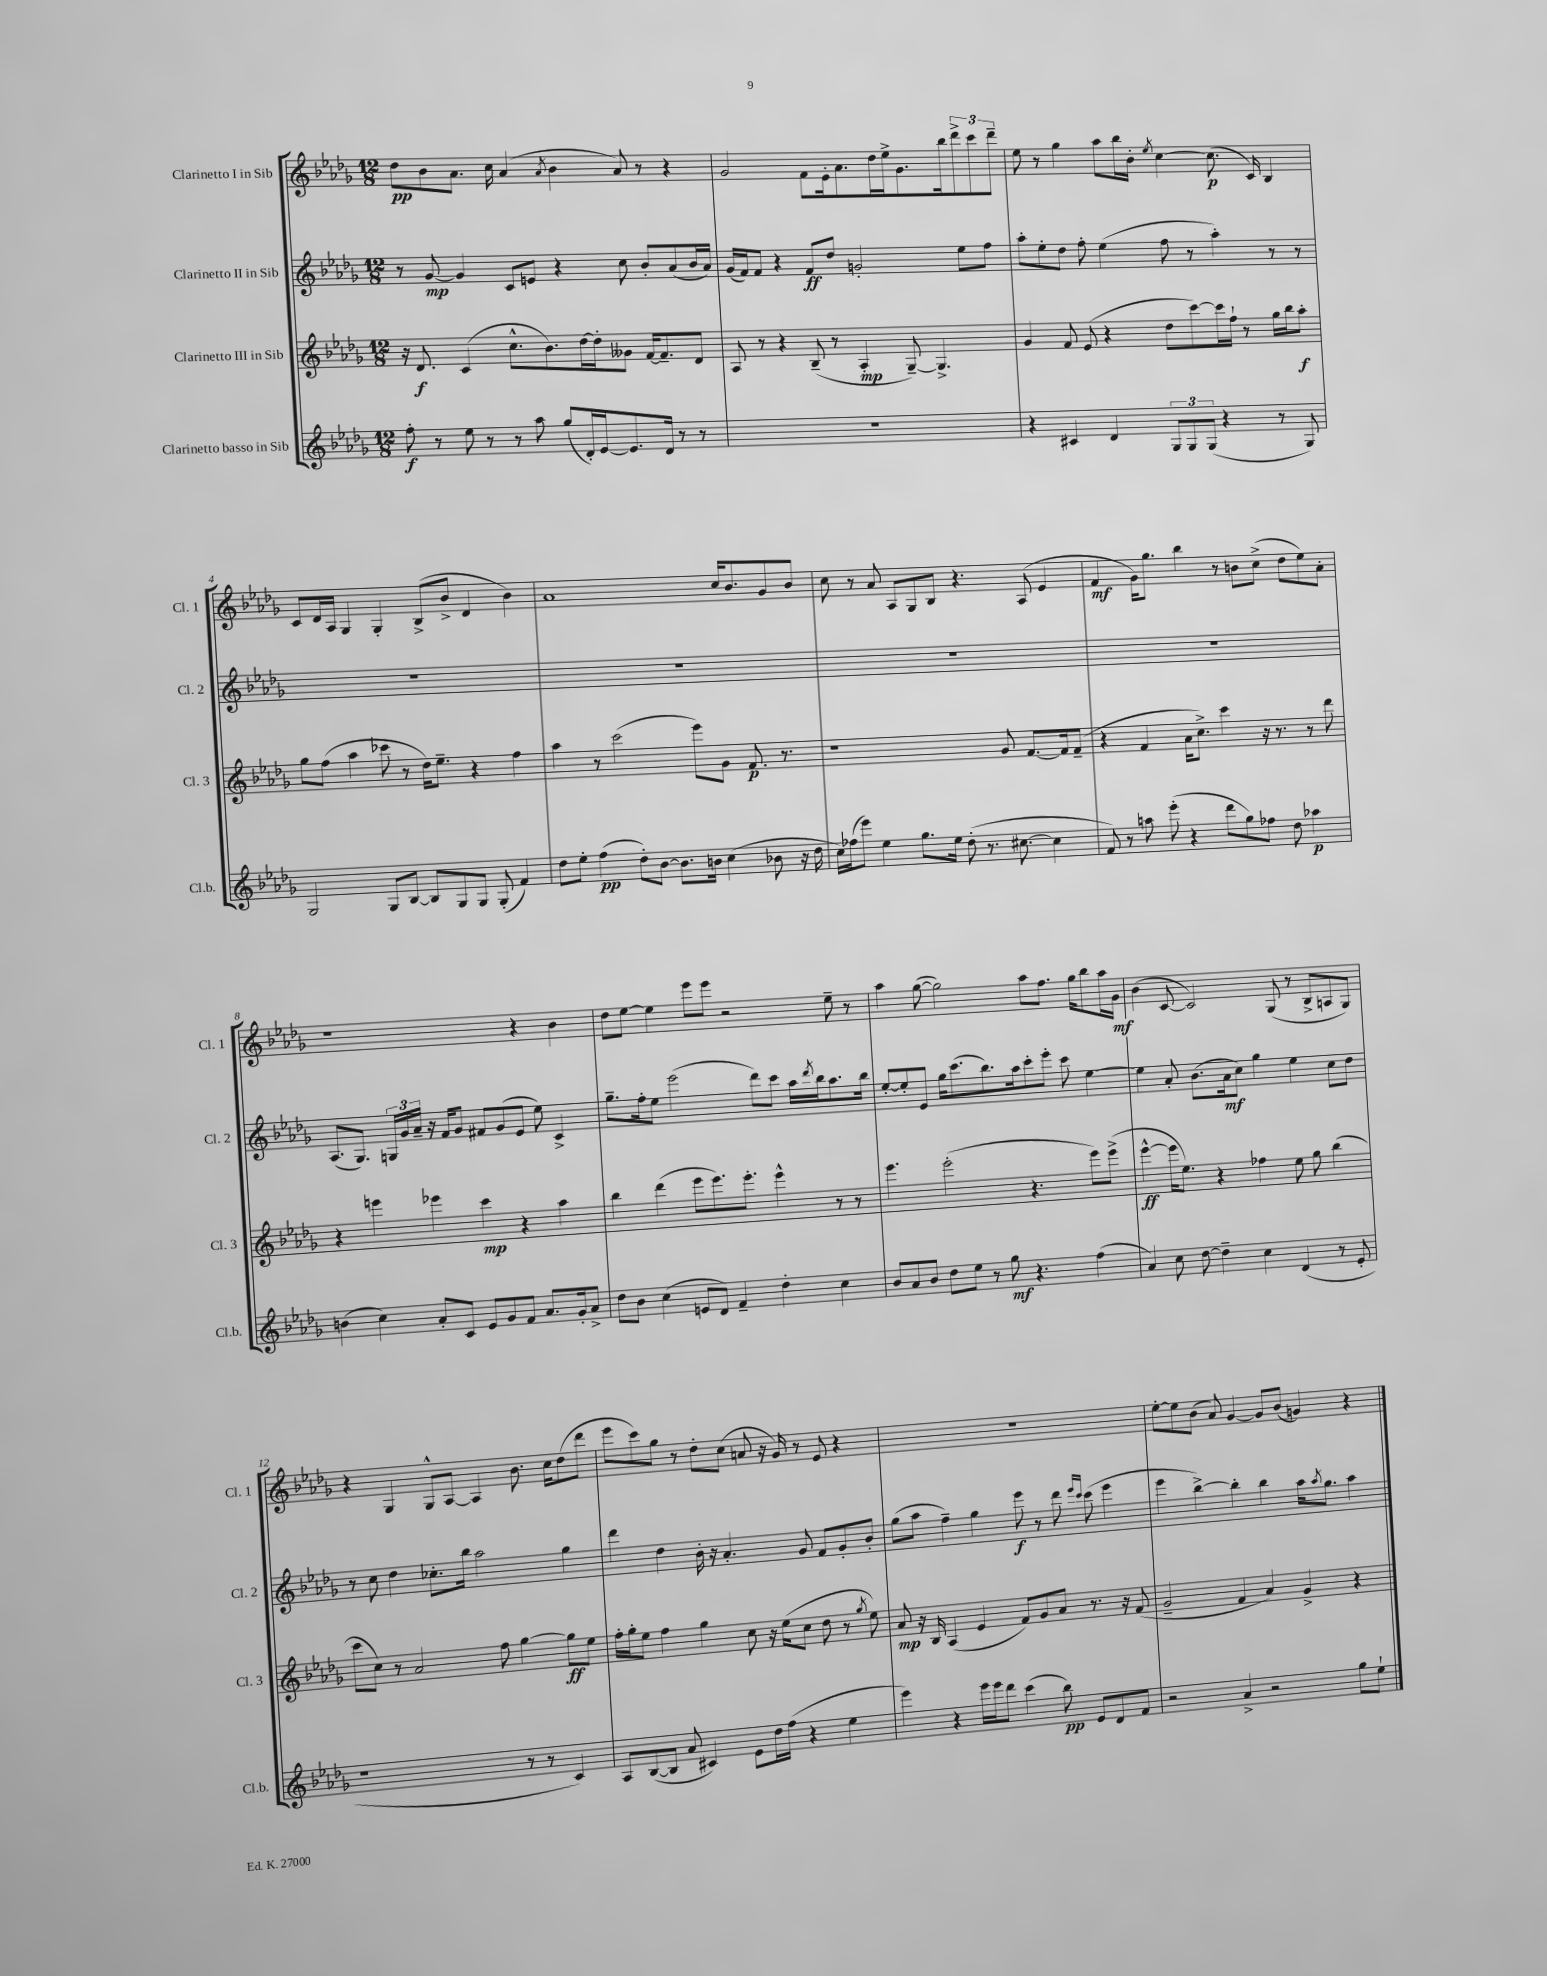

**kern	**kern	**kern	**kern
*staff4	*staff3	*staff2	*staff1
*clefG2	*clefG2	*clefG2	*clefG2
*k[b-e-a-d-g-]	*k[b-e-a-d-g-]	*k[b-e-a-d-g-]	*k[b-e-a-d-g-]
*M12/8	*M12/8	*M12/8	*M12/8
8ff'\	16r	8r	8dd-\L
.	8.d-/	.	.
8r	.	[8g-/	8b-\
8ee-\	(4c/	4g-/]	8.a-\J
8r	.	.	.
.	.	.	16cc\
8r	8.cc^^\L	8c/L	(4a-/
8aa-\	.	8e/J	.
.	8.b-\)	.	.
.	.	.	8qa-/
(8gg-/L	.	4r	4b-\
16d-'/L)	[16dd-\L	.	.
[16e-/J	16dd-'\]J	.	.
8.e-/]	8g--\J	8cc\	8a-/)
.	[16f/LK	8b-'/L	8r
16d-/Jk	8.f~/]	.	.
8r	.	(8a-/	4r
8r	8d-/J	16b-/L	.
.	.	16a-/JJ)	.
=	=	=	=
1.r	8A-/	(16g-/LL	2g-/
.	.	16f/J)	.
.	8r	8f/J	.
.	4r	4r	.
.	(8B-~/	8f/L	8f\L
.	8r	8dd-/J	16e-'\k
.	.	.	8.a-\
.	4A-'/	2g'/	.
.	.	.	16dd-\L
.	.	.	16ee-^\J
.	[8G-~/)	.	8.g-\
.	4.G-^/]	.	.
.	.	.	16bb-\k
.	.	8ee-\L	12ddd-^\
.	.	.	12ccc\
.	.	8ff\J	.
.	.	.	12ddd-~\J
=	=	=	=
4r	4g-/	8aa-'\L	8ee-\
.	.	8ee-'\	8r
4c#/	8f/	8dd-\J	4gg-\
.	(8e-/	8ff'\	.
4d-/	4r	(4ee-\	8aa-\L
.	.	.	16bb-\L
.	.	.	16b-'\JJ
.	.	.	8qee-/
12G-/L	8dd-\L	8ff\	[4cc\
12G-/	.	.	.
.	[8ccc\)	8r	.
(12G-/J	.	.	.
4r	16ccc\]L	4aa-'\)	(8.cc\]
.	16ff`\JJ	.	.
.	8r	.	.
.	.	.	16c/)
8r	16gg-\LL	8r	4B-/
.	16bb-\J	.	.
8G-/)	8aa-'\J	8r	.
=	=	=	=
2G-/	8gg-\L	1.r	8c/L
.	(8ff\J	.	16d-/L
.	.	.	16A-/JJ
.	4aa-\	.	4G-/
8G-/L	8ccc-\	.	4G-'/
[8B-/J	8r	.	.
8B-/]L	16dd-\LK)	.	(8B-^/L
.	8.ee-~\J	.	.
8G-/	.	.	8b-^/J
8G-/J	4r	.	4d-/
(8G-'/	.	.	.
4f/)	4ff\	.	4b-\)
=	=	=	=
8dd-\L	4aa-\	1.r	1a-
8ee-'\J	.	.	.
(4ff\	8r	.	.
.	(2ccc\	.	.
8dd-'\L)	.	.	.
[8b-\J	.	.	.
8.b-\]L	.	.	.
.	8eee-\L)	.	.
16b\Jk	.	.	.
(4cc\	8g-\J	.	16cc/LK
.	.	.	8.b-/
.	8.f/	.	.
8b-\	.	.	8g-/
.	8.r	.	.
16r	.	.	8b-/J
16dd-\	.	.	.
=	=	=	=
16cc\LL)	1r	1.r	8cc\
(16ff-\J	.	.	.
8eee-\J)	.	.	8r
4ee-\	.	.	8a-/
.	.	.	8A-/L
8.gg-\L	.	.	8G-/
.	.	.	8B-/J
16ee-\Jk	.	.	.
(8dd-'\	.	.	4.r
8.r	.	.	.
.	8g-/	.	.
[8.cc#\	.	.	.
.	[8.f/L	.	(8A-/
4cc#\]	.	.	4e-/
.	16f/]k	.	.
.	(8f~/J	.	.
=	=	=	=
8f/)	4r	1.r	4f/
8r	.	.	.
8aa\	4f/	.	16g-\LK)
.	.	.	8.gg-\J
(8eee-'\	.	.	.
4r	16a-\LK	.	4bb-\
.	8.cc^\J)	.	.
8ddd-\L	4ccc\	.	8r
8gg-\)	.	.	8b\L
8ff-\J	16r	.	(8cc^\J
.	8.r	.	.
8dd-\	.	.	8dd-\L
4aa-\	8r	.	8ee-\)
.	8ddd-\	.	8a-'\J
=	=	=	=
(4b\	4r	(8.A-/L	1r
.	.	8.G-/J)	.
4cc\)	4eee\	.	.
.	.	24G/LL	.
.	.	24g-/	.
.	.	24a-~/JJ	.
8a-'/L	4eee-\	16r	.
.	.	16f/LK	.
8c/J	.	8g-/J	.
8e-/L	4ccc\	8f#/L	.
8g-/	.	(8g-/	.
8f/J	4r	8e-/J	4r
8.a-/L	.	8ee-\)	.
.	4aa-\	4c^/	4b-\
16g-'/k	.	.	.
8a-^/J	.	.	.
=	=	=	=
8dd-\L	4bb-\	8.gg-~\L	8dd-\L
8b-\J	.	.	[8ee-\J
.	.	16ff'\k	.
(4cc\	(4ddd-\	8ee-\J	4ee-\]
.	.	(2eee-\	.
8e/L	8eee-\L	.	8eee-\L
8d-/J)	8.eee-\)	.	8eee-\J
4f~/	.	.	2r
.	8.eee-'\J	.	.
.	.	8ddd-\L)	.
4dd-'\	4eee-^^\	8ccc\J	.
.	.	16aa-\LL	.
.	.	8qddd-/	.
.	.	16bb-\J	.
4cc\	8r	8.aa-\	8ee-~\
.	8r	.	8r
.	.	16bb-\Jk	.
=	=	=	=
8b-/L	4.eee-\	[8ee-'/L	4aa-\
8a-/	.	8ee-'/]	.
8b-/J	.	8e-/J	([8gg-\
8dd-\L	(2eee-'\	16gg-\LK	2gg-\])
.	.	(8.ccc\	.
8ee-\J	.	.	.
8r	.	8.bb-\)	.
8gg-\	.	.	.
.	.	16aa-\k	.
4.r	4.r	8ccc'\	8aa-\L
.	.	8eee-'\J	8.ff\J
.	.	8ccc\	.
.	.	.	16gg-\LK
(4ff\	8eee-\L)	[4ee-\	8bb-\
.	(8eee-^\J	.	16aa-\L
.	.	.	16g-\JJ
=	=	=	=
4a-/)	[4eee-^^\	4ee-\]	(4b-\
8cc\	16eee-\]LK	8a-'/	[8c/
.	8.ee-\J)	.	.
[8dd-\	.	(8.b-\L	2c/])
4dd-~\]	4r	.	.
.	.	16a-\k	.
.	.	8cc\J)	.
4cc\	4ff-\	4gg-\	.
.	.	.	(8G-/
(4d-/	8ee-\	4ee-\	8r
.	8gg-\	.	8B-^/L
8r	(4bb-\	8cc\L	8A/
8e-'/	.	8dd-\J	8G-/J)
=	=	=	=
1r	8ccc\L	8r	4r
.	8cc\J)	8cc\	.
.	8r	4dd-\	4G-/
.	2a-/	.	.
.	.	8.cc-'\L	8G-^^/L
.	.	.	[8A-/J
.	.	16bb-\Jk	.
.	.	2aa-\	4A-/]
.	8ff\	.	.
8r	[4gg-\	.	8.b-\
8r	.	.	.
.	.	.	16cc\LK
4c/)	8gg-\]L	4gg-\	(8dd-\
.	8ee-\J	.	8ddd-\J
=	=	=	=
8A-/L	16ff'\LL	4ddd-\	8eee-\L
.	16gg-'\J	.	.
([8B-/	8ee-\J	.	8ccc\)
8B-/]J	4ff\	4dd-\	8gg-\J
8a-/	.	.	8r
4c#/)	4gg-\	16b-'\	8dd-'\L
.	.	16r	.
.	.	4.a-'/	(8cc\J
8e-\L	8cc\	.	8a/
16dd-\L	16r	.	16r
(16ff\JJ	(16ee-\LK	.	16g-/)
4r	8cc\J	8g-/	8r
.	8dd-\	8f/L	8e-/
4ee-\	8r	8g-'/	4r
.	8qgg-/	.	.
.	8ee-\)	8b-'/J	.
=	=	=	=
4eee-\)	8a-/	(8gg-\L	1.r
.	16r	8aa-\J	.
.	16B-/	.	.
4r	(4A-/	4ff~\)	.
16eee-\LL	4e-/	4gg-\	.
16eee-\J	.	.	.
8ddd-\J	.	.	.
(4ccc\	8f/L)	8eee-\	.
.	8g-/	8r	.
8bb-\)	8a-/J	8ddd-\	.
.	.	16qqeee-/LL	.
.	.	16qqccc/JJ	.
8e-/L	8.r	(8ccc\	.
8d-/	.	4eee-\	.
.	16r	.	.
8f/J	(8f/	.	.
=	=	=	=
2r	2g-~/	4eee-\	[8ee-'\L
.	.	.	8ee-\]
.	.	[4bb-^\)	(8b-\J
.	.	.	8a-/)
4a-^/	4f/	4bb-'\]	[4g-/
2r	4a-/)	4bb-\	8g-/]L
.	.	.	(8b-/J
.	4g-^/	16aa-\LK	4g/)
.	.	8qaa-/	.
.	.	8.gg-\J	.
8gg-\L	4r	4aa-\	4r
8ee-`\J	.	.	.
==	==	==	==
*-	*-	*-	*-
